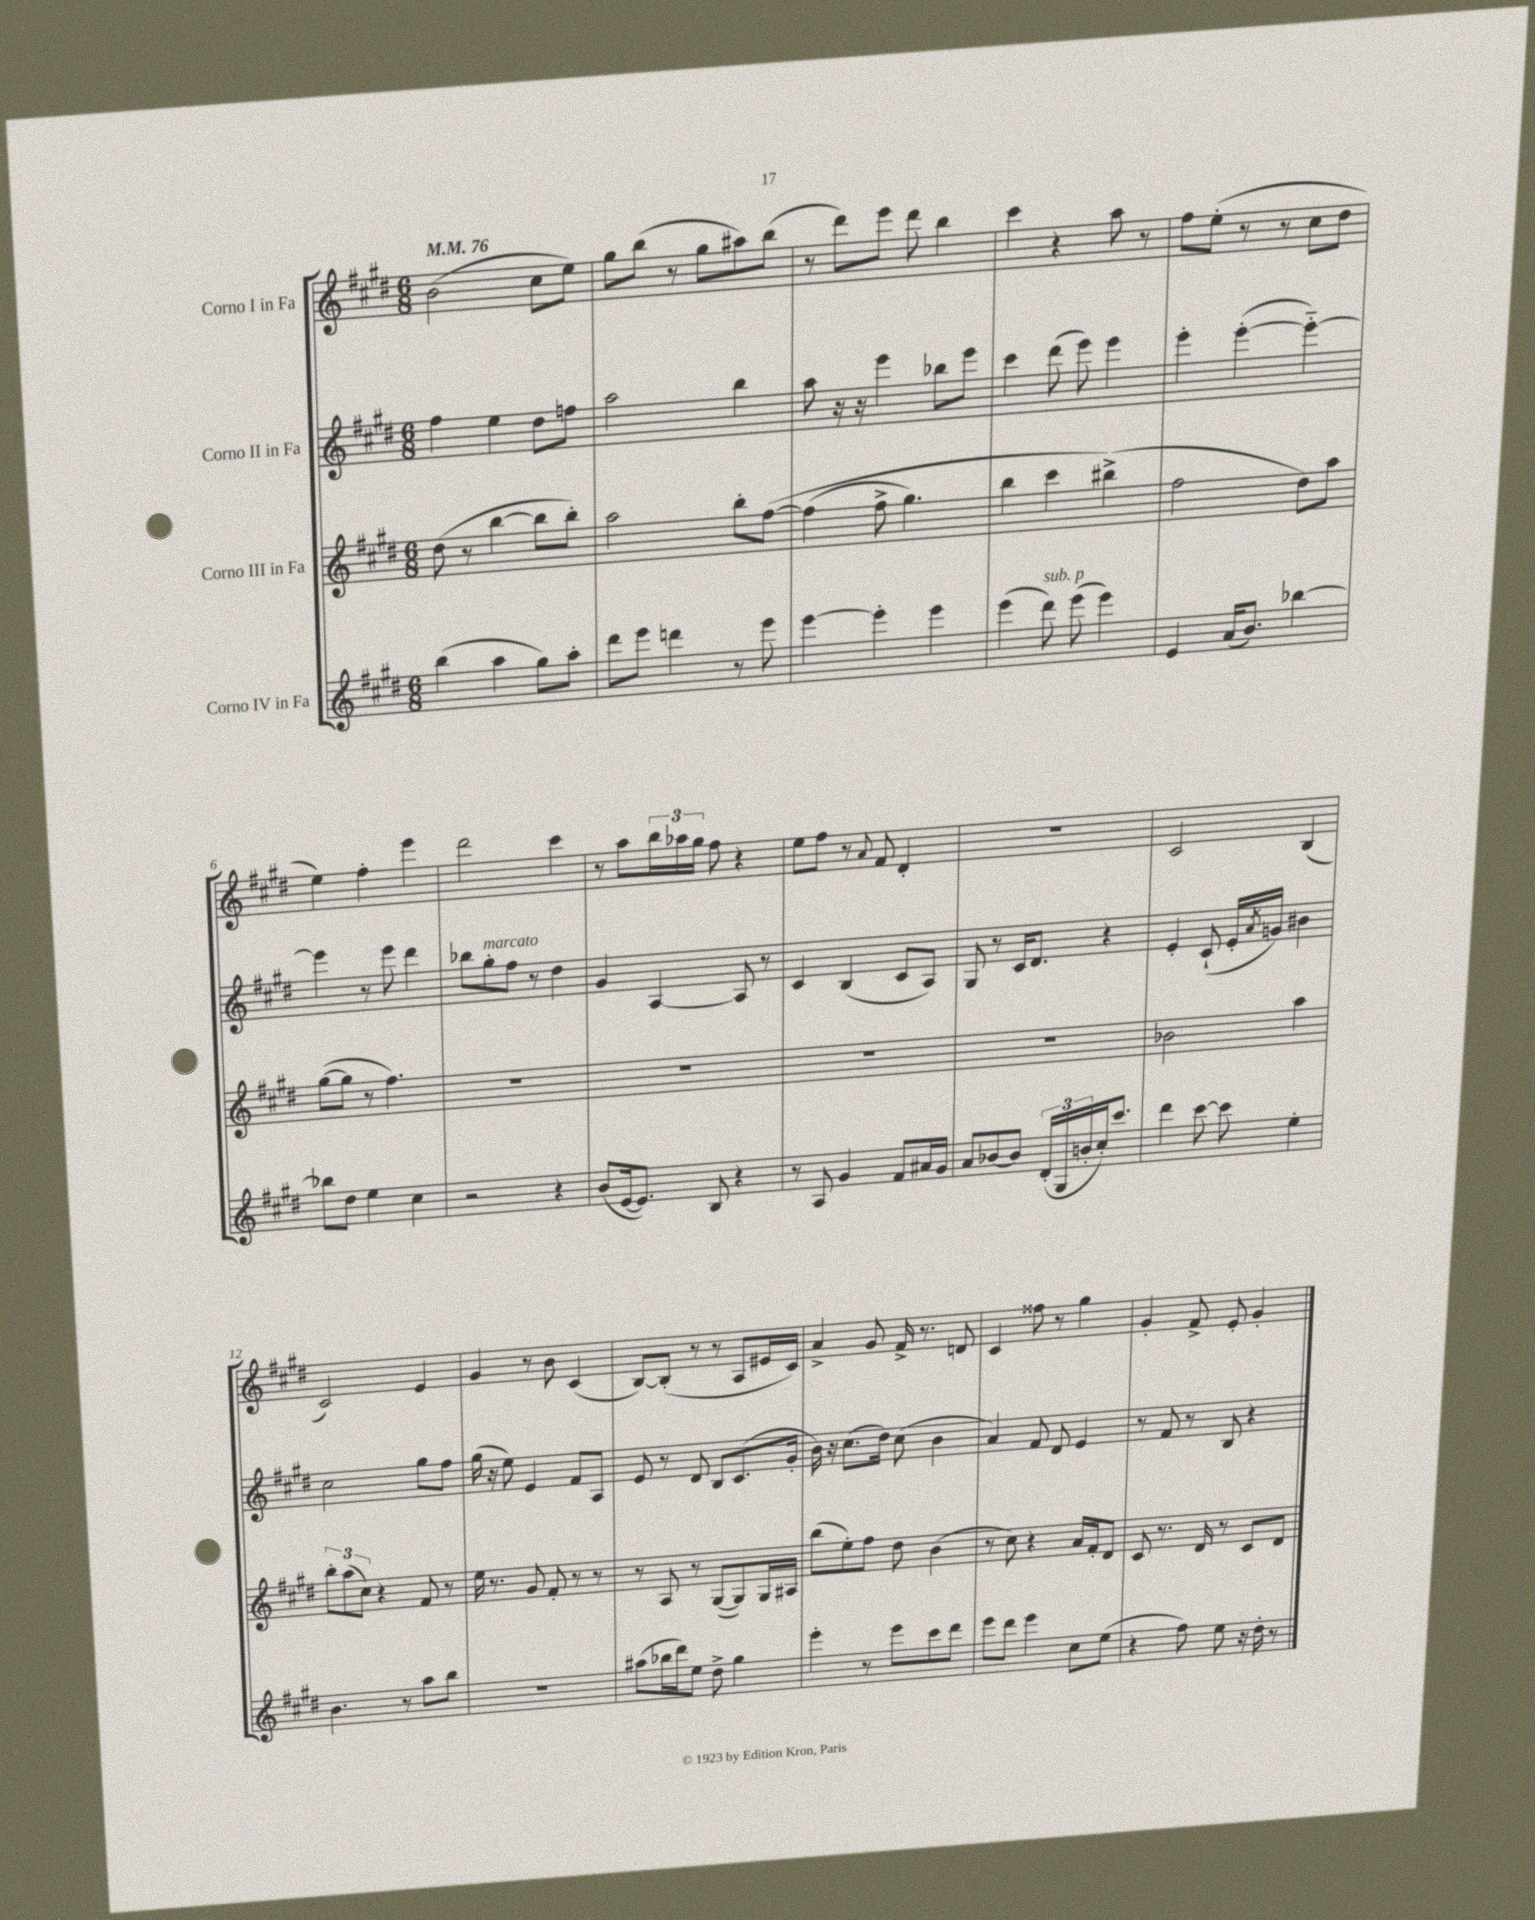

**kern	**kern	**kern	**kern
*staff4	*staff3	*staff2	*staff1
*clefG2	*clefG2	*clefG2	*clefG2
*k[f#c#g#d#]	*k[f#c#g#d#]	*k[f#c#g#d#]	*k[f#c#g#d#]
*M6/8	*M6/8	*M6/8	*M6/8
*MM76	*MM76	*MM76	*MM76
(4bb\	(8dd#\	4ff#\	(2b\
.	8r	.	.
4aa\	[4bb\	4ee\	.
8gg#\L)	8bb\]L	8dd#\L	8cc#\L
8aa'\J	8bb'\J)	8ff\J	8ee\J)
=	=	=	=
8ddd#\L	2aa\	2aa\	8gg#\L
8eee\J	.	.	(8bb\J
4ddd\	.	.	8r
.	.	.	8gg#\L
8r	8bb'\L	4bb\	8aa#\)
8eee\	&([8ff#\J	.	(8bb\J
=	=	=	=
[4eee\	(4ff#\]	8aa\	8r
.	.	16r	8ddd#\L)
.	.	16r	.
4eee'\]	8ff#^\	4eee\	8eee\J
.	4.gg#\)	.	8ddd#\
4eee\	.	8bb-\L	4bb\
.	.	8eee\J	.
=	=	=	=
(4eee\	4bb\	4ccc#\	4ccc#\
8ddd#\)	4ccc#\	(8ddd#\	4r
(8eee\	.	8eee\)	.
4eee\)	(4bb#^\&)	4eee\	8aa\
.	.	.	8r
=	=	=	=
4e/	2ff#\	4eee'\	8ff#\L
.	.	.	(8ee'\J
(16a/LK	.	([4eee'\	8r
8.b/J)	.	.	.
.	.	.	8r
[4bb-\	8dd#\L)	4eee'~\_)	8cc#\L
.	8aa\J	.	8dd#\J
=	=	=	=
8bb-\]L	([8gg#\L	4eee\]	4ee\)
8dd#\J	8gg#\]J	.	.
4ee\	8r	8r	4ff#'\
.	4.ff#\)	8eee\	.
4cc#\	.	4ddd#\	4eee\
=	=	=	=
2r	2.r	8bb-\L	2ddd#\
.	.	8gg#'\	.
.	.	8ff#\J	.
.	.	8r	.
4r	.	4dd#\	4ccc#\
=	=	=	=
(8b/L	2.r	4g#/	8r
[16e/k	.	.	8aa\L
8.e/]J)	.	.	.
.	.	[4A/	24bb\L
.	.	.	24aa-\
.	.	.	24gg#\JJ
8B/	.	.	8ff#\
4r	.	8A/]	4r
.	.	8r	.
=	=	=	=
8r	2.r	4c#/	8ee\L
8A/	.	.	8ff#\J
4g#/	.	(4B/	8r
.	.	.	8qqa/
.	.	.	8f#/
8f#/L	.	8c#/L	4d#'/
16a#/L	.	8A/J)	.
16g#/JJ	.	.	.
=	=	=	=
8a/L	2.r	8G#/	2.r
[8b-/	.	8r	.
8b-/]J	.	16c#/LK	.
.	.	8.d#/J	.
(24d#'/LL	.	.	.
24G#/	.	.	.
24b'/	.	.	.
16cc#'/J)	.	4r	.
8.ccc#/J	.	.	.
=	=	=	=
4ddd#\	2b-\	4e'/	2c#/
[8ccc#\	.	(8c#`/	.
8ccc#\]	.	16e'/LL	.
.	.	8qa/	.
.	.	16g/JJ)	.
4ee'\	4aa\	4b#\	(4B/
=	=	=	=
4.b\	12bb'\L	2cc#\	2c#/)
.	(12aa\	.	.
.	12cc#\J)	.	.
.	4r	.	.
8r	.	.	.
8aa\L	8f#/	8gg#\L	4e/
8bb\J	8r	8ff#\J	.
=	=	=	=
2.r	16ee\	(16gg#\	4g#/
.	8.r	16r	.
.	.	8ee\)	.
.	8g#/	4e/	8r
.	8f#'/	.	8b\
.	8r	8f#/L	(4c#/
.	8r	8A/J	.
=	=	=	=
(8aa#\L	8r	8e/	[8B/L)
16bb-\L	8A/	8r	(8B'/]J
16ddd#\J)	.	.	.
8ee\J	8r	8d#/	8r
8dd#^\	([8G#/L	8B/L	8r
4gg#\	8G#/])	(8.c#/	8A/L
.	16G#/L	.	16e#/L
.	16A#/JJ	16g#'/Jk	16c#/JJ)
=	=	=	=
4eee'\	(8bb\L	16b\)	4a^/
.	.	16r	.
.	8ee'\)	(8.cc#\L	.
8r	8ff#\J	.	8g#/
.	.	16dd#\Jk)	.
8eee\L	8dd#\	(8cc#\	16f#^/
.	.	.	8.r
8ccc#\	(4b\	4b\	.
8ddd#\J	.	.	8d/
=	=	=	=
8eee\L	8r	4a/)	4c#/
8ddd#\J	8cc#\)	.	.
4eee\	4r	8f#/	8ff##\
.	.	8d#/	8r
8cc#\L	16a/LL	4e/	4gg#\
.	16f#'/J	.	.
(8ee\J	8d#/J	.	.
=	=	=	=
4r	8c#/	8r	4g#'/
.	8.r	8f#/	.
8ff#\)	.	8r	8f#^/
.	16d#/	.	.
8ee\	8r	8B/	8e'/
16r	8c#/L	4r	4g#'/
16dd#'\	.	.	.
8r	8d#/J	.	.
==	==	==	==
*-	*-	*-	*-
